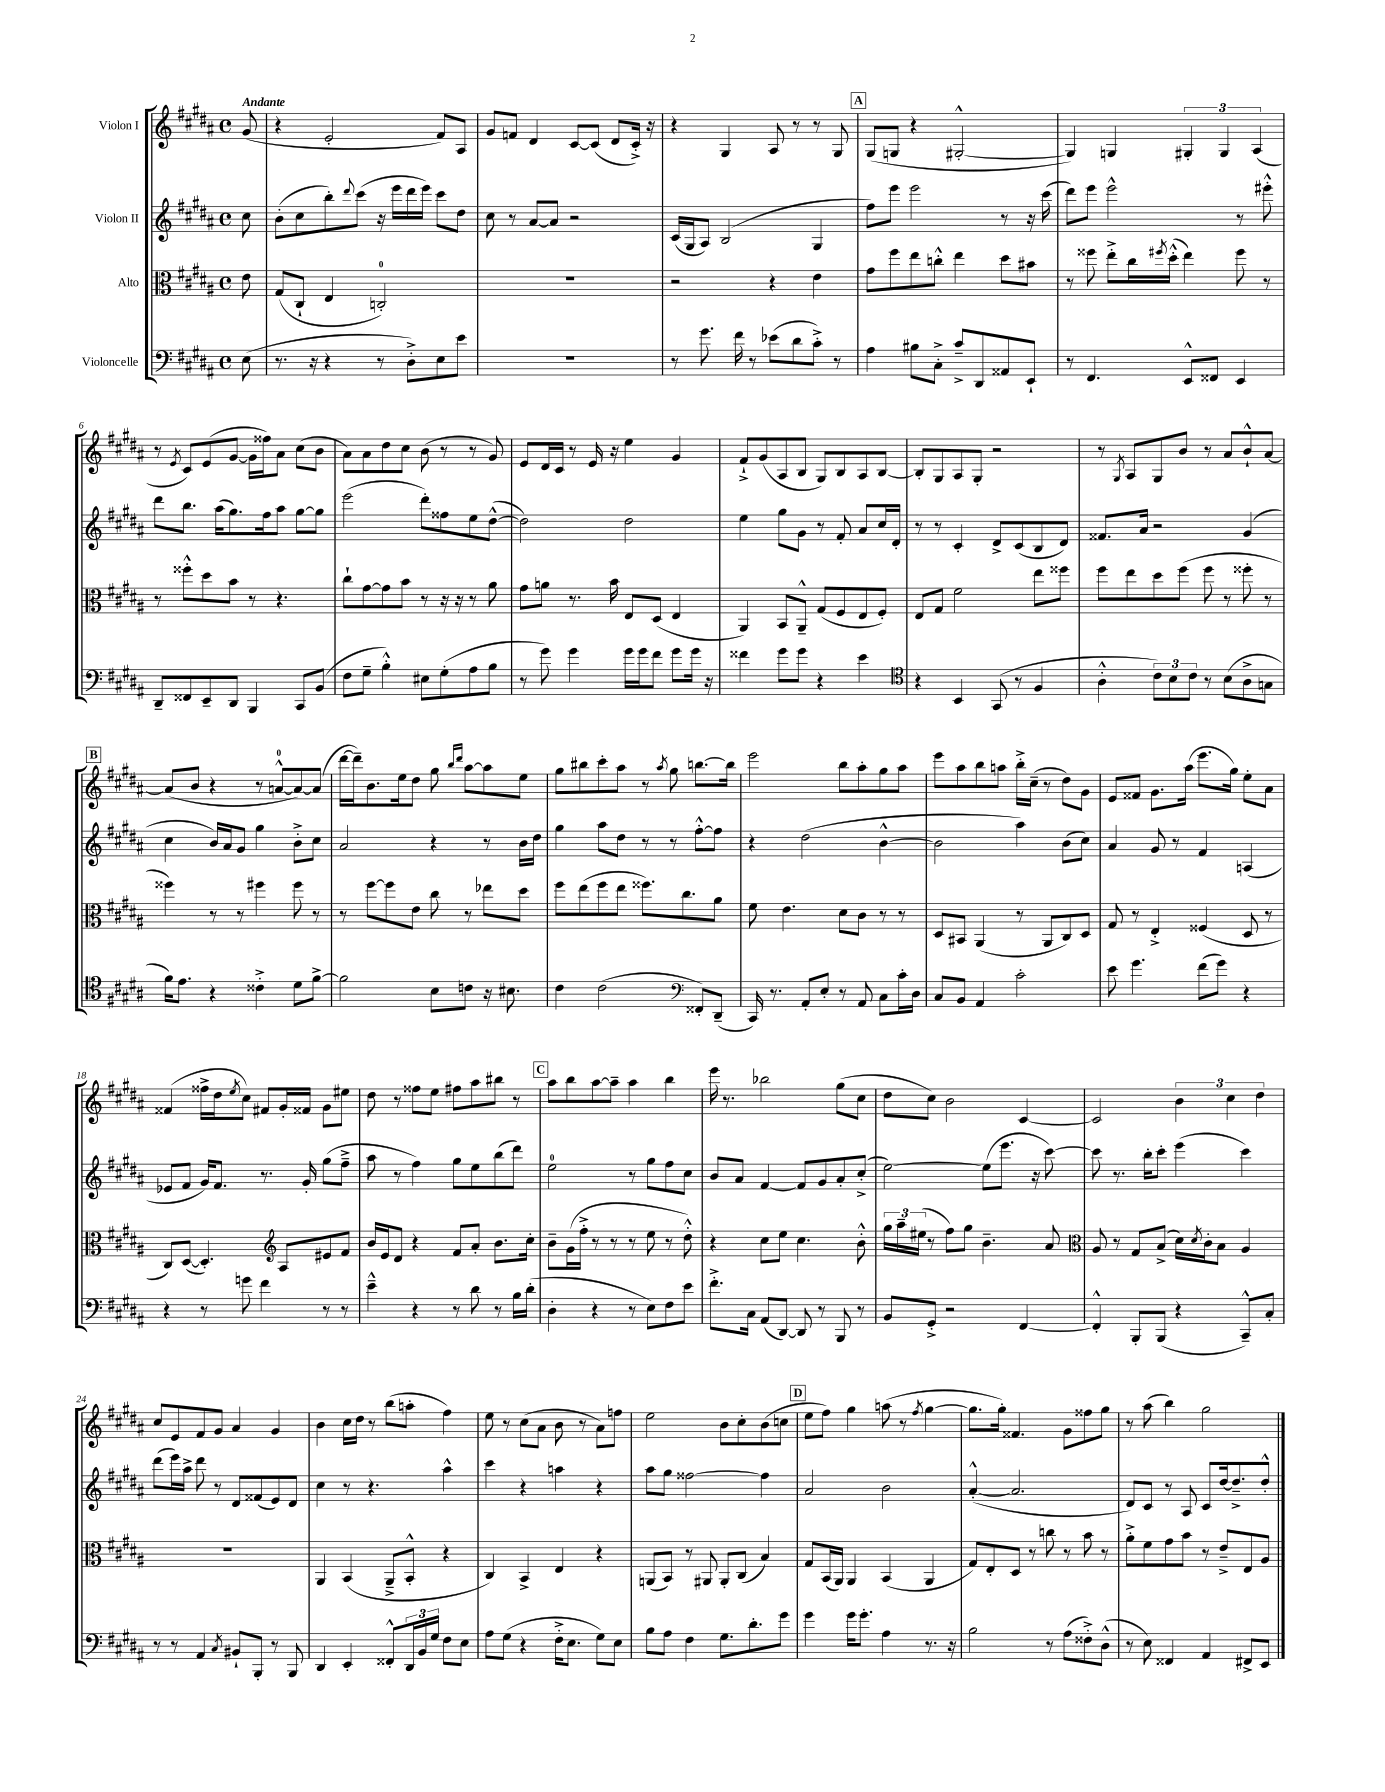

**kern	**kern	**kern	**kern
*staff4	*staff3	*staff2	*staff1
*clefF4	*clefC3	*clefG2	*clefG2
*k[f#c#g#d#a#]	*k[f#c#g#d#a#]	*k[f#c#g#d#a#]	*k[f#c#g#d#a#]
*M4/4	*M4/4	*M4/4	*M4/4
*met(c)	*met(c)	*met(c)	*met(c)
(8E	8e	8cc#	(8g#
=	=	=	=
8.r	(8G#	(8b'	4r
.	8C#`	8cc#	.
16r	.	.	.
4r	4E	8bb')	2e'
.	.	8qqddd#	.
.	.	(8ccc#	.
8r	2C')	16r	.
.	.	16eee	.
8D#'^)	.	16ddd#	.
.	.	16eee)	.
8E	.	8ccc#	8f#)
8e	.	8dd#	8A#
=	=	=	=
1r	1r	8cc#	8g#
.	.	8r	8f
.	.	[8a#	4d#
.	.	8a#]	.
.	.	2r	[8c#
.	.	.	(8c#]
.	.	.	8d#
.	.	.	16c#'^)
.	.	.	16r
=	=	=	=
8r	2r	(16c#	4r
.	.	16G#	.
8.g#	.	8A#)	.
.	.	(2B	4G#
16f#	.	.	.
8r	.	.	.
(8e-	4r	.	8A#
8d#	.	.	8r
8c#'^)	4e	4G#	8r
8r	.	.	8G#
=	=	=	=
4A#	8g#	8ff#)	(8G#
.	8ff#	8eee	8G
8B#	8ee	2eee	4r
8C#'^	8cc'^^	.	.
8c#~^	4ee	.	[2G#'^^
8DD#	.	.	.
8AA##	8dd#	8r	.
8EE`	8b#	16r	.
.	.	(16ccc#	.
=	=	=	=
8r	8r	8ddd#)	4G#])
4.FF#	8ff##	8eee	.
.	8ee'^	2eee^^	4G
.	16cc#	.	.
.	8qff#	.	.
.	(16dd#'^^	.	.
8EE^^	4ee)	.	6G#'
8FF##	.	.	.
.	.	.	6G#
4EE	8ff#	8r	.
.	.	.	(6A#
.	8r	8eee#'^^	.
=	=	=	=
8DD#~	8r	8ddd#	8r
.	.	.	8qe
8FF##	8ff##'^^	8.bb	8c#)
8EE~	8dd#	.	(8e
.	.	(16aa#	.
8DD#	8b	8.gg#)	[8g#
4BBB	8r	.	16g#]
.	.	16ff#	16ff##)
.	4.r	8aa#	8a#
8CC#	.	[8gg#	(8cc#
(8BB	.	8gg#]	8b
=	=	=	=
8F#	8cc#`	(2eee	8a#)
8G#~	[8g#	.	8a#
4B'^^)	8g#]	.	8dd#
.	8b	.	8cc#
8E#	8r	8ddd#')	(8b
(8G#'	16r	8ff##	8r
.	16r	.	.
8A#	8r	8ee	8r
8B	8a#	([8dd#^^	8g#)
=	=	=	=
8r	8g#	2dd#])	8e
8g#)	8a	.	16d#
.	.	.	16c#
4g#	8.r	.	8r
.	.	.	16e
.	16b	.	16r
16g#	8E	2dd#	4ee
16g#	.	.	.
8f#	(8D#	.	.
8g#	4E	.	4g#
16g#	.	.	.
16r	.	.	.
=	=	=	=
4f##	4AA#)	4ee	8f#`^
.	.	.	(8g#
8g#	8BB	8gg#	8A#
8g#	8AA#~^^	8g#	8B
4r	(8G#	8r	8G#)
.	8F#	8f#'	8B
4e	8E	8a#	8A#
.	8F#')	16cc#	[8B
.	.	16d#'	.
=	=	=	=
*clefC4	*	*	*
4r	8E	8r	8B']
.	8G#	8r	8G#
4BB	2f#	4c#'	8A#
.	.	.	8G#'
(8GG#	.	8d#^	2r
8r	.	(8c#	.
4F#	8ee	8B	.
.	8ff##	8d#)	.
=	=	=	=
4A#'^^	8ff#	8.f##	8r
.	.	.	8qG#
.	8ee	.	8A#
.	.	16a#	.
12c#)	8dd#	2r	8G#
12B	.	.	.
.	(8ff#	.	8b
12c#	.	.	.
8r	8ff#	.	8r
(8B	8r	.	8a#
8A#^	8ff##'	(4g#	8b`^^
8G	8r	.	[8a#
=	=	=	=
16f#)	4ff##)	4cc#	(8a#]
8.e	.	.	.
.	.	.	8b
4r	8r	16b)	4r
.	.	16a#	.
.	8r	8g#	.
4c##'^	4ff#	4gg#	8r
.	.	.	[8a^^
8d#	8ff#	8b'^	8a_)
[8f#^	8r	8cc#	(8a]
=	=	=	=
2f#]	8r	2a#	[16ddd#
.	.	.	16ddd#~])
.	[8ff#	.	8.b
.	8ff#]	.	.
.	.	.	16ee
.	8e	.	8dd#
8B	8cc#	4r	8gg#
.	.	.	16qqbb
.	.	.	16qqddd#
8c	8r	.	[8aa#
16r	8ee-	8r	8aa#]
8.B#	.	.	.
.	8dd#	16b	8ee
.	.	16dd#	.
=	=	=	=
4c#	8ff#	4gg#	8gg#
.	(8ee	.	8bb#
(2c#	8ff#	8aa#	8ccc#'
.	8ee	8dd#	8aa#
.	8.ff##)	8r	8r
.	.	.	8qaa#
.	.	8r	8gg#
.	8.cc#	.	.
*clefF4	*	*	*
8FF##')	.	[8ff#'^^	[8.bb
(8DD#~	8a#	8ff#]	.
.	.	.	16bb]
=	=	=	=
16CC#)	8f#	4r	2eee
8.r	.	.	.
.	4.e	.	.
8AA#'	.	(2dd#	.
8E'	.	.	.
8r	8d#	.	8bb
8AA#	8c#	.	8aa#'
8C#	8r	[4b^^	8gg#
16c#'	8r	.	8aa#
16D#	.	.	.
=	=	=	=
8C#	8D#	2b]	8eee
8BB	8BB#	.	8aa#
4AA#	(4AA#	.	8bb
.	.	.	8aa
2c#'	8r	4aa#)	16bb'^
.	.	.	(16cc#~
.	8AA#	.	8r
.	8C#)	(8b	8dd#)
.	8D#	8cc#)	8g#
=	=	=	=
8e	8G#	4a#	8e
4.g#	8r	.	8f##
.	4E'^	8g#	8.g#
.	.	8r	.
.	.	.	(16aa#
(8f#	(4F##	4f#	8.eee
8g#)	.	.	.
.	.	.	16gg#)
4r	8D#	(4A	8ee'
.	8r	.	8a#
=	=	=	=
4r	8C#)	8e-	(4f##
.	([8D#	8f#	.
8r	4.D#'])	16g#)	16ff##^
.	.	8.f#	16dd#
.	.	.	8qee
8g	.	.	8cc#)
4f#	.	8.r	8f#
*	*clefG2	*	*
.	8A#	.	16g#'
.	.	16g#'	16f##
8r	8e#	(8gg#	8g#
8r	8f#	8ff#~^	8ee#
=	=	=	=
4e~^^	16b	8aa#	8dd#
.	16e	.	.
.	8d#	8r	8r
4r	4r	4ff#)	8ff##
.	.	.	8ee
8r	8f#	8gg#	8ff#
8d#	8a#'	8ee	8aa#
8r	8.b	(8bb	8bb#
16B	.	8ddd#)	8r
(16d#'	16cc#'	.	.
=	=	=	=
4D#'	8b~	2ee	8aa#
.	(16g#	.	8bb
.	16ff#'^	.	.
4r	8r	.	[8aa#
.	8r	.	8aa#~]
8r	8r	8r	4aa#
8E)	8ee	8gg#	.
8F#	8r	8ff#	4bb
8e	8dd#'^^)	8cc#	.
=	=	=	=
8.f#'^	4r	8b	16eee
.	.	.	8.r
.	.	8a#	.
16C#	.	.	.
(8AA#	8cc#	[4f#	2bb-
[8DD#)	8ee	.	.
8DD#]	4.cc#	8f#]	.
8r	.	8g#	.
8BBB	.	8a#'	(8gg#
8r	8b'^^	(8cc#'^	8cc#
=	=	=	=
8BB	24gg#	[2ee)	8dd#
.	24aa#~	.	.
.	(24ee#	.	.
8GG#'^	8r	.	8cc#)
2r	8ff#)	.	2b
.	8gg#	.	.
.	4.b~	(8ee]	.
.	.	8.eee	.
[4FF#	.	.	[4c#
.	.	16r	.
.	8a#	[8ccc#)	.
=	=	=	=
*	*clefC3	*	*
4FF#'^^]	8A#	8ccc#]	2c#]
.	8r	8.r	.
8BBB'	8G#	.	.
.	.	16bb'	.
(8BBB	(8B^	8ccc#'	.
4r	16d#)	(4eee	6b
.	8qd#	.	.
.	16c#'	.	.
.	8B	.	.
.	.	.	6cc#
8CC#~^^)	4A#	4ccc#)	.
.	.	.	6dd#
8C#'	.	.	.
=	=	=	=
8r	1r	(8ddd#	8cc#
8r	.	16eee)	8e
.	.	16aa#^	.
4AA#	.	8ddd#	8f#
.	.	8r	8g#
8qC#	.	.	.
8BB#`	.	8d#	4a#
8BBB'	.	(8f##	.
8r	.	8e)	4g#
8BBB	.	8d#	.
=	=	=	=
4DD#	4AA#	4cc#	4b
4EE'	(4BB	8r	16cc#
.	.	.	16dd#
.	.	4.r	8r
8FF##'^^	8AA#~^	.	(8bb
24DD#	8BB'^^	.	8aa'
24BB	.	.	.
24G#	.	.	.
8F#	4r	4aa#^^	4ff#)
8E	.	.	.
=	=	=	=
8A#	4C#)	4ccc#	8ee
(8G#	.	.	8r
4r	4BB^	4r	(8cc#
.	.	.	8a#
16F#'^	4E	4aa	8b
8.E	.	.	.
.	.	.	8r
8G#)	4r	4r	8a#)
8E	.	.	8ff
=	=	=	=
8B	(8AA	8aa#	2ee
8A#	8BB)	8gg#	.
4F#	8r	[2ff##	.
.	8AA#	.	.
8.G#	8AA#'	.	8b
.	(8C#	.	8cc#'
8.d#'	.	.	.
.	4B)	4ff##]	(8b
8g#	.	.	8cc
=	=	=	=
4g#	8G#	2a#	8ee
.	(16BB	.	8ff#)
.	16AA#)	.	.
16g#	4AA#	.	4gg#
8.g#'	.	.	.
4A#	(4BB	2b	(8aa
.	.	.	8r
.	.	.	8qff#
8.r	4AA#	.	[4gg#
16r	.	.	.
=	=	=	=
2B	8G#)	([4a#'^^	8.gg#]
.	8E'	.	.
.	.	.	16gg#')
.	8D#	2.a#]	4.f##
.	8r	.	.
8r	8cc	.	.
(8A#	8r	.	8g#
8F##'^)	8b	.	8ff##
(8D#^^	8r	.	8gg#
=	=	=	=
8r	8a#'^	8d#)	8r
8E)	8f#	8c#	(8aa#
4FF##	8g#	8r	4bb)
.	8b	8A#	.
4AA#	8r	8c#	2gg#
.	8e~^	[16dd#	.
.	.	8.dd#~^]	.
8FF#^	8E	.	.
8EE	8A#	8dd#'^^	.
==	==	==	==
*-	*-	*-	*-
